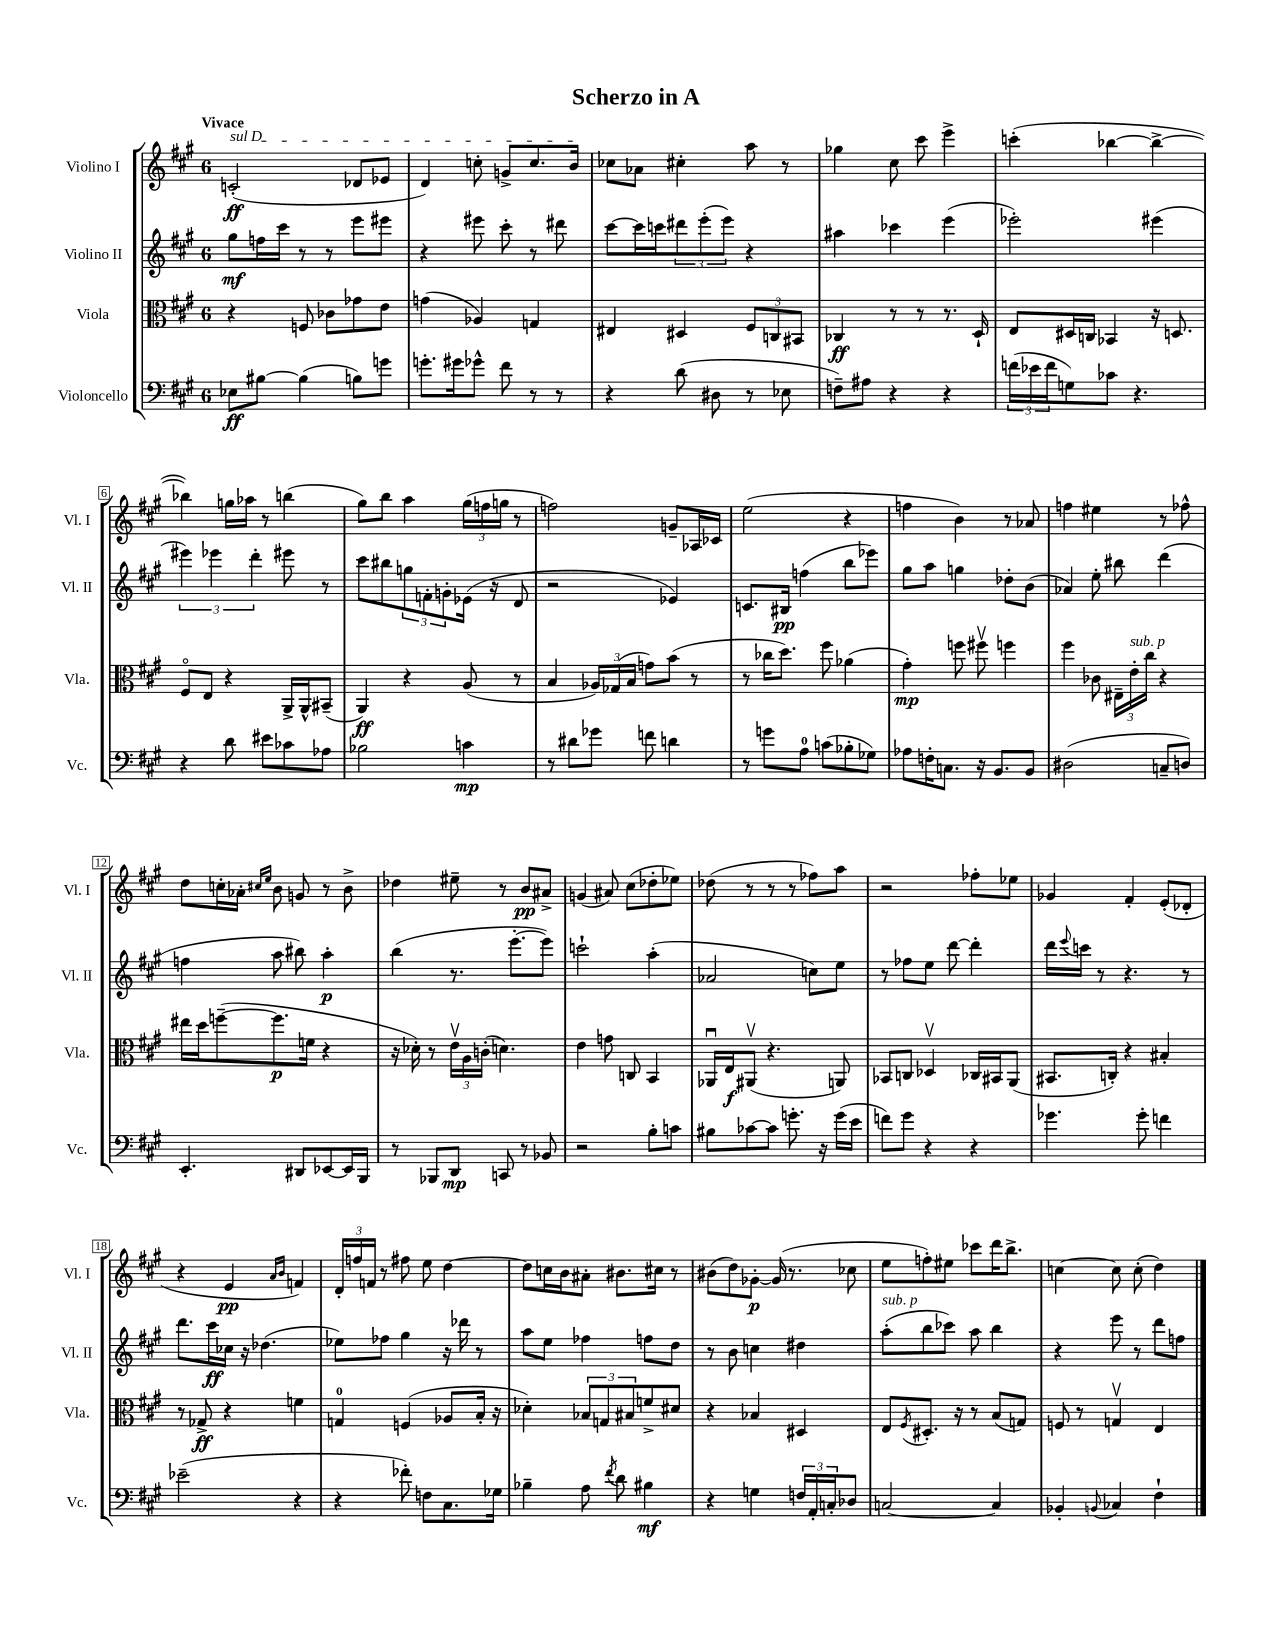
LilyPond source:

\header { title = "Scherzo in A" }
<<
\new StaffGroup <<
\new Staff = "s0" \with { instrumentName = "Violino I" shortInstrumentName = "Vl. I" } {
    \clef treble \key a \major \once \override Staff.TimeSignature.style = #'single-digit \time 6/8 \tempo "Vivace"
    \once \override TextSpanner.bound-details.left.text = \markup { \italic "sul D" } c'2-.\ff\startTextSpan( des'8 ees'8 |
    d'4) c''8-. g'8-> c''8. b'16\stopTextSpan |
    ces''8 aes'8 cis''4-. a''8 r8 |
    ges''4 cis''8 cis'''8 e'''4-> |
    c'''4-.( bes''4~ bes''4~-> |
    bes''4) g''16 aes''16 r8 b''4( |
    gis''8) b''8 a''4 \tuplet 3/2 { gis''16( f''16 g''16 } r8 |
    f''2) g'8-- aes16 ces'16 |
    e''2( r4 |
    f''4 b'4) r8 aes'8 |
    f''4 eis''4 r8 fes''8-^ |
    d''8 c''16-. aes'16-. \grace { cis''16 e''16 } b'8 g'8 r8 b'8-> |
    des''4 eis''8-- r8 b'8\pp ais'8-> |
    g'4( ais'8) cis''8( des''8-. ees''8) |
    des''8( r8 r8 r8 fes''8) a''8 |
    r2 fes''8-. ees''8 |
    ges'4 fis'4-. e'8-.( des'8-. |
    r4 e'4\pp \grace { a'16 b'16 } f'4) |
    \tuplet 3/2 { d'16-. f''16 f'16 } r8 fis''8 e''8 d''4~ |
    d''8 c''16 b'16 ais'8-. bis'8. cis''16 r8 |
    bis'8( d''8) ges'8~-.\p ges'16( r8. ces''8 |
    e''8 f''8-.) eis''8 ces'''8 d'''16 b''8.-> |
    c''4~ c''8 c''8-.( d''4) \bar "|." |
}
\new Staff = "s1" \with { instrumentName = "Violino II" shortInstrumentName = "Vl. II" } {
    \clef treble \key a \major \once \override Staff.TimeSignature.style = #'single-digit \time 6/8
    gis''8\mf f''16 cis'''16 r8 r8 e'''8 eis'''8 |
    r4 eis'''8 cis'''8-. r8 dis'''8 |
    cis'''8~ cis'''16 c'''16 \tuplet 3/2 { dis'''8 e'''8-.( e'''8) } r4 |
    ais''4 ces'''4 e'''4( |
    ees'''2-.) eis'''4( |
    \tuplet 3/2 { eis'''4) ees'''4 d'''4-. } eis'''8 r8 |
    cis'''8 bis''8 \tuplet 3/2 { g''8 f'8-. g'8-. } ees'16( r16 d'8 |
    r2 ees'4) |
    c'8. bis16\pp f''4( b''8 ees'''8) |
    gis''8 a''8 g''4 des''8-. b'8( |
    aes'4) e''8-. bis''8 d'''4( |
    f''4 a''8 bis''8) a''4-.\p |
    b''4( r8. e'''8.~-. e'''8) |
    c'''2-! a''4-.( |
    aes'2 c''8) e''8 |
    r8 fes''8 e''8 d'''8~ d'''4-. |
    d'''16 \appoggiatura { e'''8 } c'''16 r8 r4. r8 |
    d'''8. cis'''16\ff ces''16 r16 des''4.( |
    ees''8) fes''8 gis''4 r16 des'''16 r8 |
    a''8 e''8 fes''4 f''8 d''8 |
    r8 b'8 c''4 dis''4 |
    a''8-.^\markup { \italic "sub. p" }( b''8 ces'''8) a''8 b''4 |
    r4 e'''8 r8 d'''8 f''8 \bar "|." |
}
\new Staff = "s2" \with { instrumentName = "Viola" shortInstrumentName = "Vla." } {
    \clef alto \key a \major \once \override Staff.TimeSignature.style = #'single-digit \time 6/8
    r4 f8 ces'8 ges'8 e'8 |
    g'4( aes4) g4 |
    eis4 dis4 \tuplet 3/2 { fis8 c8 bis,8 } |
    ces4\ff r8 r8 r8. d16-! |
    e8 dis16 c16 bes,4 r16 d8. |
    fis8\flageolet e8 r4 a,16-> a,16-^ bis,8--( |
    a,4\ff) r4 a8( r8 |
    b4 \tuplet 3/2 { aes16) ges16( b16 } g'8) b'8( r8 |
    r8 ces''16 d''8.) fis''8 aes'4( |
    gis'4-.\mp) f''8 fis''8\upbow f''4 |
    fis''4 ces'8 \tuplet 3/2 { eis16-- e'16-.^\markup { \italic "sub. p" } cis''16 } r4 |
    eis''16 d''16 f''8~--( f''8.\p f'16 r4 |
    r16 des'16-.) r8 \tuplet 3/2 { e'16\upbow a16 c'16-.( } d'4.) |
    e'4 g'8 c8 b,4 |
    aes,16\downbow e16\f ais,8\upbow( r4. a,8) |
    bes,8 c8 des4\upbow ces16 bis,16 a,8( |
    bis,8. c16-.) r4 bis4-. |
    r8 ges8->\ff r4 f'4 |
    g4-0 f4( aes8 b16-. r16 |
    des'4-.) \tuplet 3/2 { bes8 g8 bis8 } f'8-> dis'8 |
    r4 bes4 dis4 |
    e8 \acciaccatura { fis8 } dis8.-. r16 r8 b8( g8) |
    f8 r8 g4\upbow e4 \bar "|." |
}
\new Staff = "s3" \with { instrumentName = "Violoncello" shortInstrumentName = "Vc." } {
    \clef bass \key a \major \once \override Staff.TimeSignature.style = #'single-digit \time 6/8
    ees8\ff bis8~ bis4( b8) g'8 |
    g'8.-. gis'16 ges'8-^ fis'8 r8 r8 |
    r4 d'8( dis8 r8 ees8 |
    f8--) ais8 r4 r4 |
    \tuplet 3/2 { f'16( ees'16 f'16 } g8) ces'8 r4. |
    r4 d'8 eis'8 ces'8 aes8 |
    bes2 c'4\mp |
    r8 dis'8 ges'8 f'8 d'4 |
    r8 g'8 a8-0 c'8( bes8-. ges8) |
    aes8 f16-. c8. r16 b,8. b,8 |
    dis2( c8-- d8) |
    e,4.-. dis,8 ees,8~ ees,16 b,,16 |
    r8 bes,,8 d,8\mp c,8 r8 bes,8 |
    r2 b8-. c'8 |
    bis8 ces'8~ ces'8 g'8.-. r16 g'16( e'16 |
    f'8) gis'8 r4 r4 |
    ges'4. ges'8-. f'4 |
    ees'2--( r4 |
    r4 fes'8-.) f8 cis8. ges16 |
    bes4-- a8 \acciaccatura { fis'8 } d'8 bis4\mf |
    r4 g4 \tuplet 3/2 { f16 a,16-. c16-. } des8 |
    c2~ c4 |
    bes,4-. \appoggiatura { b,8 } ces4 fis4-! \bar "|." |
}
>>
>>
\layout { \context { \Score \override BarNumber.stencil = #(make-stencil-boxer 0.1 0.3 ly:text-interface::print) } }
